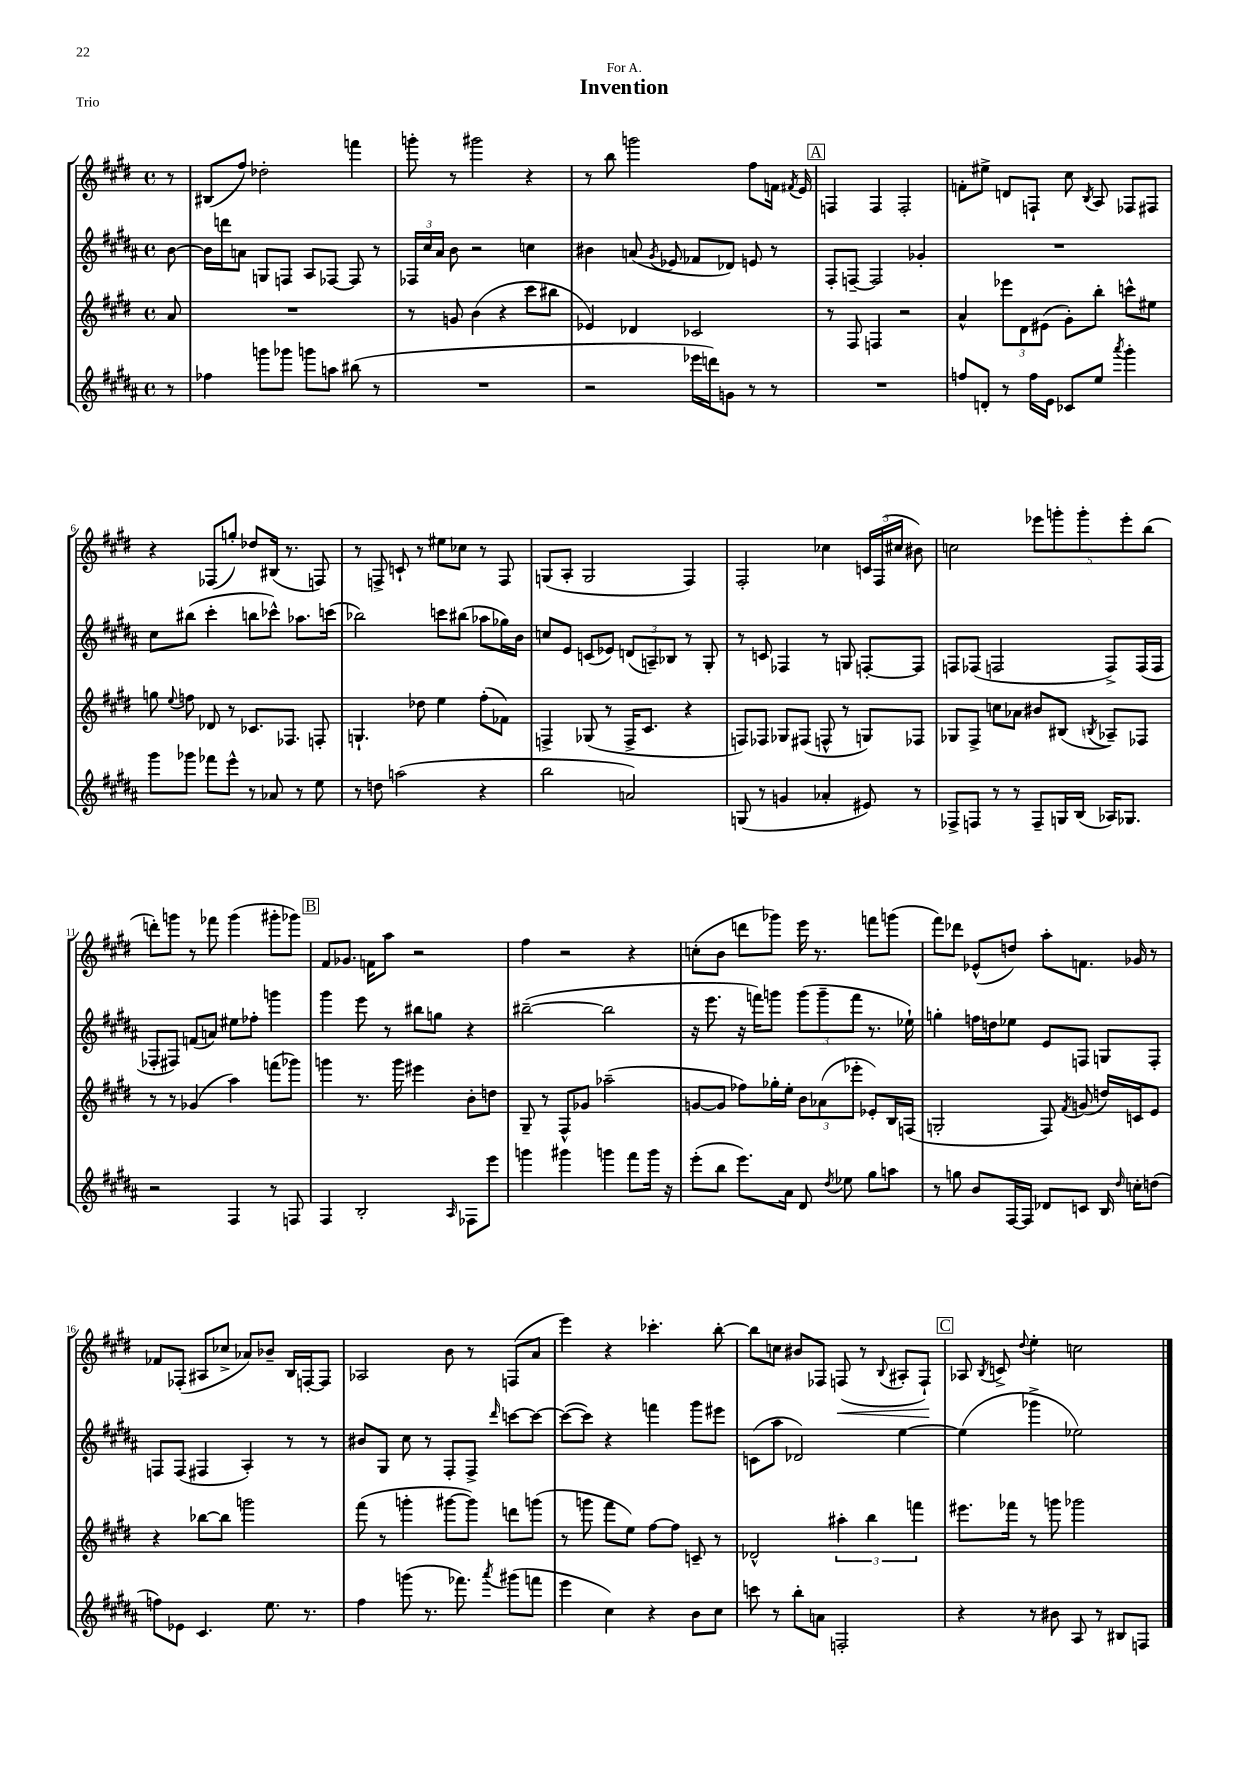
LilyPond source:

\header { title = "Invention" dedication = "For A." piece = "Trio" }
<<
\new StaffGroup <<
\new Staff = "s0" {
    \clef treble \key e \major \defaultTimeSignature \time 4/4 \partial 8
    \autoBeamOff r8 |
    bis8[( fis''8]) des''2-. f'''4 |
    g'''8-. r8 gis'''2 r4 |
    r8 b''8 g'''2 fis''8[ f'16] \acciaccatura { fis'8 } e'16 |
    \mark \markup { \box "A" } f4 f4 f2-. |
    f'8[-. eis''8]-> d'8[ f8]-! cis''8 \acciaccatura { b8 } a8 fes8[ fis8] |
    r4 fes8[( g''8]-.) des''8[ bis16]( r8. f8) |
    r8 f8-> c'8-! r8 eis''8[ ces''8] r8 f8 |
    g8[( a8]-. g2 fis4) |
    fis2-. ces''4 \tuplet 3/2 { c'16[ fis16( cis''16] } bis'8) |
    c''2 \tuplet 5/4 { ees'''8[ g'''8-. g'''8-. ees'''8-. b''8]( } |
    d'''8[-.) g'''8] r8 fes'''8 g'''4( gis'''8[-. ges'''8]) |
    \mark \markup { \box "B" } fis'8[ ges'8.] f'16[ a''8] r2 |
    fis''4 r2 r4 |
    c''8[-.( b'8] d'''8[ ges'''8]) e'''16 r8. f'''8[ g'''8]( |
    fis'''8[) des'''8] ees'8[-^( d''8]) a''8[-. f'8.] ges'16 r8 |
    fes'8[ fes8]-.( ais8[ ces''8]-> aes'8[) bes'8]-- b16[ f16~-. f8] |
    aes2 b'8 r8 f8[( a'8] |
    e'''4) r4 ces'''4.-. b''8~-. |
    b''8[ c''8] bis'8[ fes8] f8\<( r8 \appoggiatura { b8 } ais8[-. f8]-!\!) |
    \mark \markup { \box "C" } aes8 \acciaccatura { b8 } c'8-> \appoggiatura { dis''8 } e''4-. c''2 \bar "|." |
}
\new Staff = "s1" {
    \clef treble \key b \major \defaultTimeSignature \time 4/4 \partial 8
    \autoBeamOff b'8~ |
    b'16[ d'''16 a'8] g8[ f8] ais8[ fes8]~ fes8 r8 |
    \tuplet 3/2 { fes16[ cis''16 ais'16] } b'8 r2 c''4 |
    bis'4 a'8( \acciaccatura { gis'8 } ees'8 fes'8[ des'8]) e'8 r8 |
    \mark \markup { \box "A" } fis8[-. f8]~-- f2 ges'4-. |
    R1 |
    cis''8[ bis''8]( cis'''4-. b''8[ ces'''8]-^) aes''8.[ c'''16]( |
    bes''2) c'''8[ bis''8]( aes''8[ ges''16) b'16] |
    c''8[ e'8] c'8[( ees'8]) \tuplet 3/2 { d'8[( a8--) bes8] } r8 gis8-. |
    r8 c'8 fes4 r8 g8 f8[~-. f8] |
    f8[ fes8]( f2 f8[->) f16( f16] |
    fes8[-. fis8]) f'8[( a'8]) eis''8[ fes''8]-. g'''4 |
    \mark \markup { \box "B" } gis'''4 e'''8 r8 bis''8[ g''8] r4 |
    bis''2~--( bis''2 |
    r16 e'''8. r16 f'''16[) g'''8] \tuplet 3/2 { g'''8[( g'''8-- f'''8] } r8. ees''16-!) |
    g''4-. f''16[ d''16 ees''8] e'8[ f8] g8[ f8]-. |
    f8[ f8]( fis4 ais4-.) r8 r8 |
    bis'8[ gis8] cis''8 r8 fis8[-. fis8]-> \grace { dis'''16 } c'''8[~ c'''8]~ |
    c'''8[~( c'''8]) r4 f'''4 gis'''8[ eis'''8] |
    c'8[( ais''8] des'2) e''4~ |
    \mark \markup { \box "C" } e''4( ges'''4-> ees''2) \bar "|." |
}
\new Staff = "s2" {
    \clef treble \key e \major \defaultTimeSignature \time 4/4 \partial 8
    \autoBeamOff a'8 |
    R1 |
    r8 g'8 b'4( r4 cis'''8[ bis''8] |
    ees'4) des'4 ces'2 |
    \mark \markup { \box "A" } r8 fis8 f4 r2 |
    a'4-^ \tuplet 3/2 { ees'''8[ dis'8 eis'8]( } gis'8[-.) b''8]-. c'''8[-^ eis''8] |
    g''8 \appoggiatura { e''8 } f''8 des'8 r8 ces'8.[ fes8.] f8-. |
    g4.-! des''8 e''4 fis''8[-.( fes'8]) |
    f4-> ges8( r8 f16[-> cis'8.] r4 |
    f8[) fes8] ges8[ fis8]( f8-^ r8 g8[) fes8] |
    ges8[ fis8]-> c''8[ aes'8] bis'8[ bis8]( \acciaccatura { b8 } aes8[--) fes8] |
    r8 r8 ges'4( a''4) f'''8[( ges'''8]) |
    \mark \markup { \box "B" } g'''4 r8. g'''16 eis'''4 b'8[-. d''8] |
    gis8-- r8 fis8[-^ ges'8] aes''2--( |
    g'8[~ g'8] fes''8[) ges''16-. e''16]-. \tuplet 3/2 { b'8[ aes'8( ees'''8]-. } ees'8[-.) b16 f16]( |
    g2-. fis8) \acciaccatura { fis'8 } g'8( d''16[) c'16 e'8] |
    r4 bes''8[~ bes''8] g'''2 |
    fis'''8( r8 g'''4-. gis'''8[~ gis'''8]) d'''8[ g'''8]( |
    r8 g'''8 fis'''8[ e''8]) fis''8[~ fis''8] c'8-- r8 |
    des'2-^ \tuplet 3/2 { ais''4-. b''4 f'''4 } |
    \mark \markup { \box "C" } eis'''8.[ fes'''16] r8 g'''8 ges'''2 \bar "|." |
}
\new Staff = "s3" {
    \clef treble \key b \major \defaultTimeSignature \time 4/4 \partial 8
    \autoBeamOff r8 |
    fes''4 g'''8[ ges'''8] g'''8[ a''8] bis''8( r8 |
    R1 |
    r2 ees'''16[ d'''16) g'8] r8 r8 |
    \mark \markup { \box "A" } R1 |
    f''8[ d'8]-. r8 f''16[ e'16] ces'8[ e''8] \acciaccatura { ais'''8 } gis'''4-. |
    gis'''8[ ges'''8] fes'''8[ e'''8]-^ r8 aes'8 r8 e''8 |
    r8 d''8 a''2( r4 |
    b''2 a'2) |
    g8( r8 g'4 aes'4-. eis'8) r8 |
    fes8[-> f8] r8 r8 f8[-- g16 b16]( aes16[) ges8.] |
    r2 fis4 r8 f8 |
    \mark \markup { \box "B" } fis4 b2-. \grace { ais16 } fes8[ e'''8] |
    g'''4 gis'''4 g'''4 fis'''8[ g'''16] r16 |
    e'''8[-.( b''8] e'''8.[) ais'16] dis'8 \acciaccatura { dis''8 } ees''8 gis''8[ a''8] |
    r8 g''8 b'8[ fis16~ fis16] des'8[ c'8] b16 \grace { dis''16 } c''16[-. d''8]( |
    f''8[) ees'8] cis'4. e''8. r8. |
    fis''4 g'''8( r8. fes'''8.) \acciaccatura { ais'''8 } gis'''8[( f'''8] |
    e'''4 cis''4) r4 b'8[ cis''8] |
    c'''8 r8 b''8[-. a'8] f2-. |
    \mark \markup { \box "C" } r4 r8 bis'8 ais8 r8 bis8[ f8] \bar "|." |
}
>>
>>
